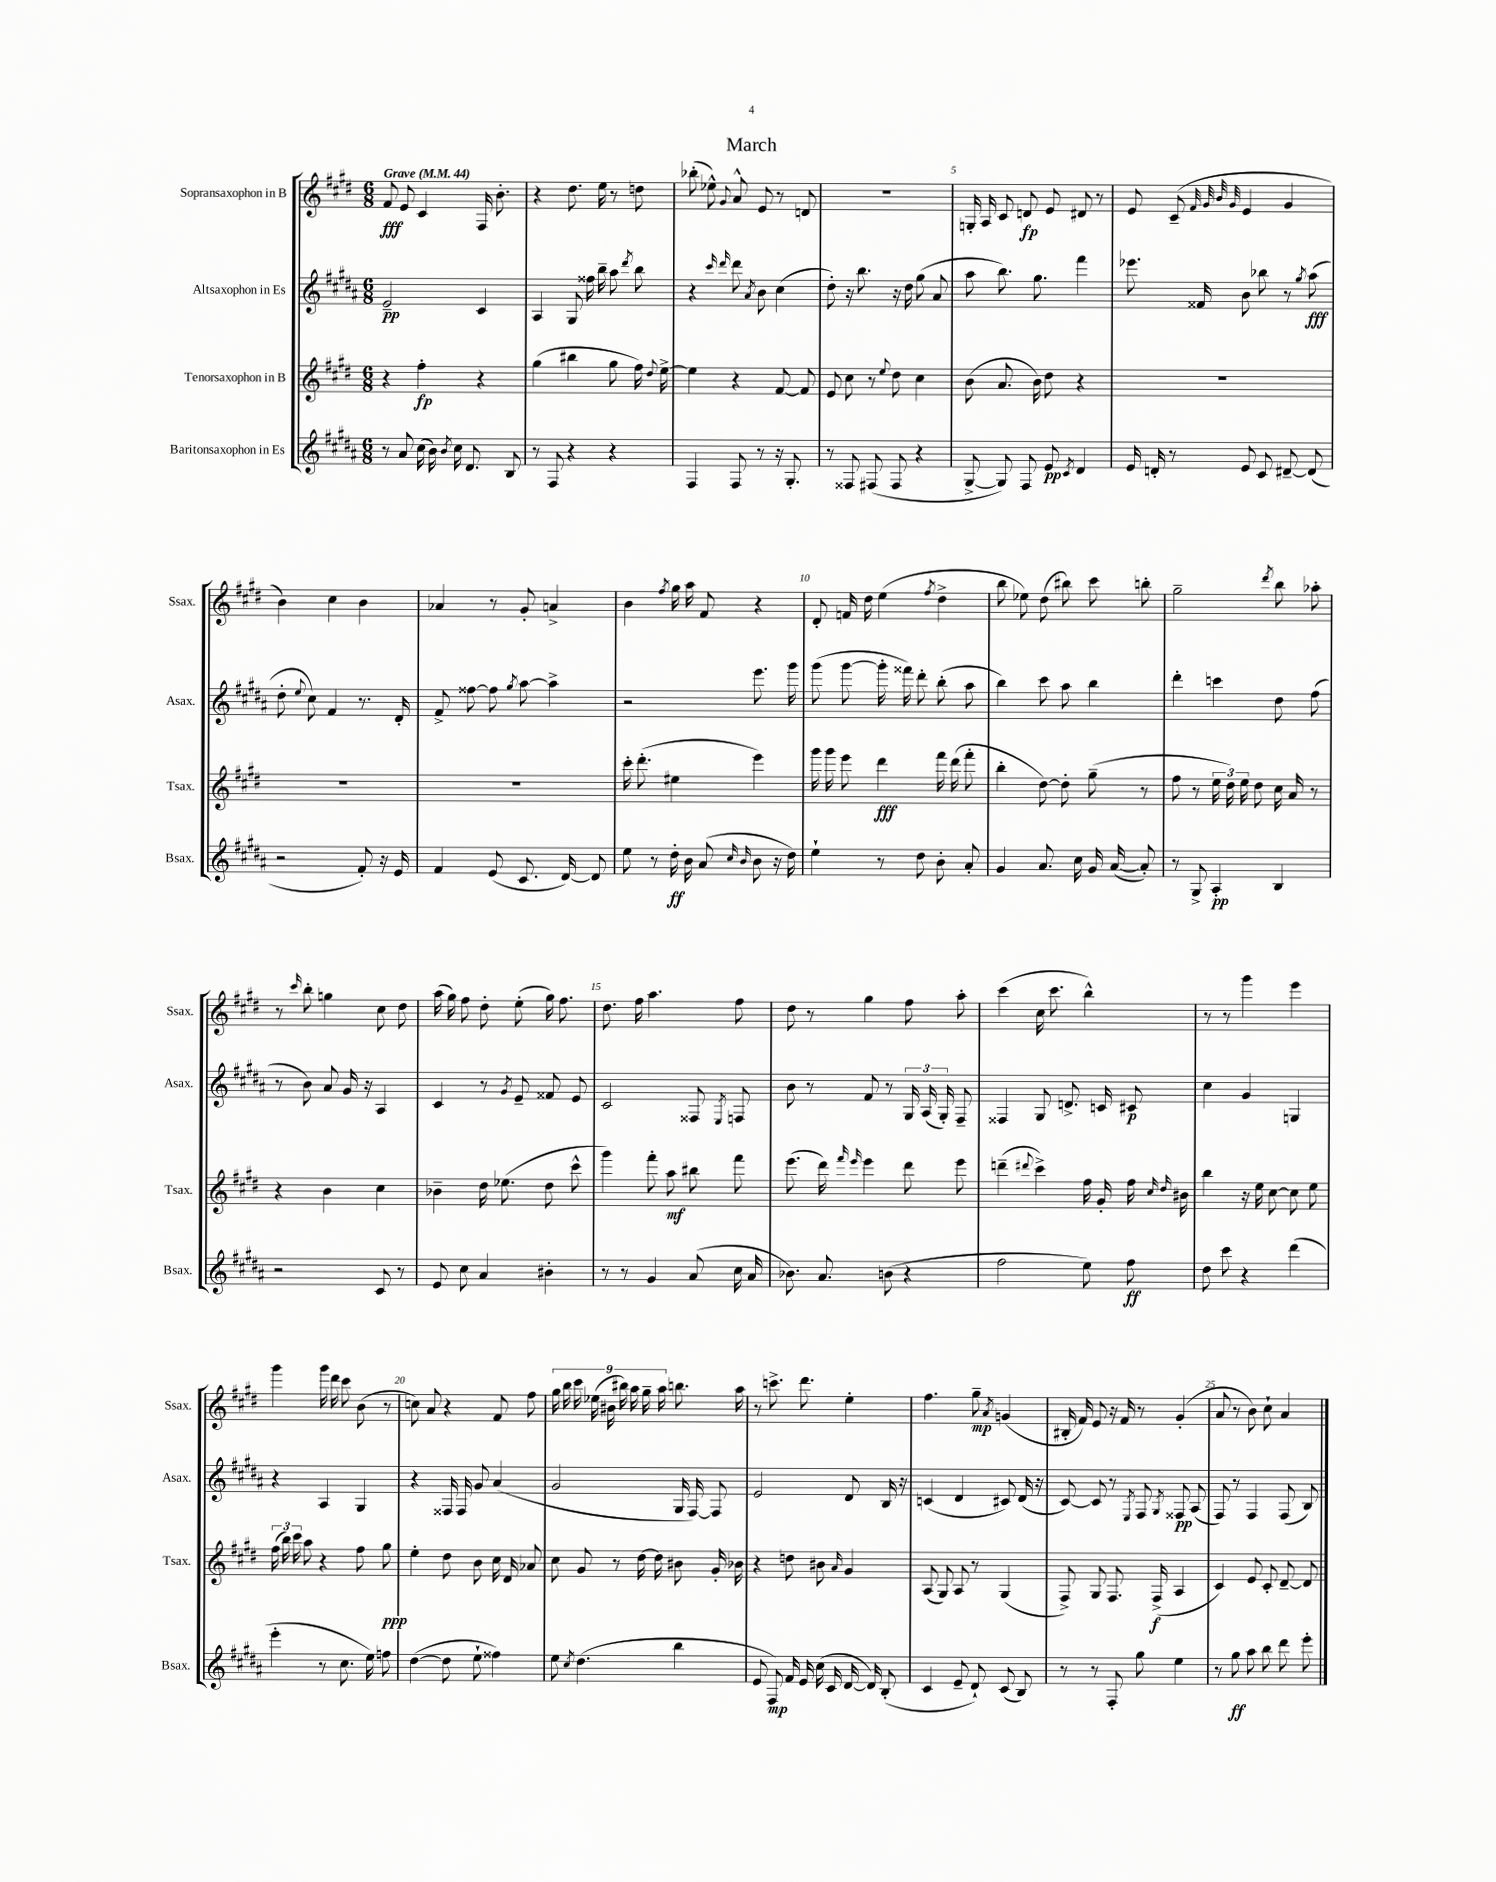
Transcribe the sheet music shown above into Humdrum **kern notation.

**kern	**dynam	**kern	**dynam	**kern	**dynam	**kern	**dynam
*part4	*part4	*part3	*part3	*part2	*part2	*part1	*part1
*staff4	*staff4	*staff3	*staff3	*staff2	*staff2	*staff1	*staff1
*I"Baritonsaxophon in Es	*	*I"Tenorsaxophon in B	*	*I"Altsaxophon in Es	*	*I"Sopransaxophon in B	*
*I'Bsax.	*	*I'Tsax.	*	*I'Asax.	*	*I'Ssax.	*
*clefG2	*	*clefG2	*	*clefG2	*	*clefG2	*
*k[f#c#g#d#a#]	*	*k[f#c#g#d#]	*	*k[f#c#g#d#a#]	*	*k[f#c#g#d#]	*
*M6/8	*	*M6/8	*	*M6/8	*	*M6/8	*
*MM44	*	*MM44	*	*MM44	*	*MM44	*
=1	=1	=1	=1	=1	=1	=1	=1
!	!	!	!	!	!	!LO:TX:a:B:t=Grave	!
8r	.	4r	.	2e~/	pp	8f#/	fff
8a#/	.	.	.	.	.	8e/	.
(16cc#\	.	4ff#'\	fp	.	.	4c#/	.
16b\)	.	.	.	.	.	.	.
8qb/	.	.	.	.	.	.	.
16cc#\	.	.	.	.	.	.	.
8.d#/	.	.	.	.	.	.	.
.	.	4r	.	4c#/	.	16F#/	.
.	.	.	.	.	.	8.b'\	.
8B/	.	.	.	.	.	.	.
=2	=2	=2	=2	=2	=2	=2	=2
8r	.	(4gg#\	.	4A#/	.	4r	.
8F#/	.	.	.	.	.	.	.
4r	.	4bb#X\	.	8G#/	.	8.dd#\	.
.	.	.	.	16ff##X\	.	.	.
.	.	.	.	16bb~\	.	16ee\	.
4r	.	8gg#\	.	8aa#\	.	8r	.
.	.	.	.	8qddd#/	.	.	.
.	.	16ff#\)	.	8bb\	.	8ddn\	.
.	.	8qqdd#/	.	.	.	.	.
.	.	[16ee^\	.	.	.	.	.
=3	=3	=3	=3	=3	=3	=3	=3
4F#/	.	4ee\]	.	4r	.	(8bb-X'\	.
.	.	.	.	.	.	8ee-X^^\)	.
.	.	.	.	16qqccc#/	.	.	.
.	.	.	.	16qqddd#/	.	8qqg#/	.
8F#/	.	4r	.	8ddd#\	.	8a^^/	.
.	.	.	.	8qa#/	.	.	.
8r	.	.	.	8b\	.	8e/	.
16r	.	[8f#/	.	(4cc#\	.	8r	.
8.G#'/	.	.	.	.	.	.	.
.	.	8f#/]	.	.	.	8dn/	.
=4	=4	=4	=4	=4	=4	=4	=4
8r	.	8e/	.	8dd#'\)	.	2.r	.
8F##X/	.	8cc#\	.	16r	.	.	.
.	.	.	.	8.bb\	.	.	.
(8F#X/	.	8r	.	.	.	.	.
.	.	8qqee/	.	.	.	.	.
8F#/	.	8dd#\	.	16r	.	.	.
.	.	.	.	16dd#\	.	.	.
4r	.	4cc#\	.	(8gg#\	.	.	.
.	.	.	.	8a#/	.	.	.
=5	=5	=5	=5	=5	=5	=5	=5
[8G#^/	.	(8b\	.	8aa#\	.	16Gn'/	.
.	.	.	.	.	.	16A/	.
8G#/])	.	8.a/	.	8.bb\)	.	8c#/	.
8F#/	.	.	.	.	.	8dn/	fp
.	.	16b\)	.	8.gg#\	.	.	.
8e/	pp	8dd#\	.	.	.	8e/	.
8qc#/	.	.	.	.	.	.	.
4d#/	.	4r	.	4fff#\	.	8d#X/	.
.	.	.	.	.	.	8r	.
=6	=6	=6	=6	=6	=6	=6	=6
16e/	.	2.r	.	8.eee-X\	.	8e/	.
16dn'/	.	.	.	.	.	.	.
8r	.	.	.	.	.	(8c#~/	.
.	.	.	.	16f##X/	.	.	.
.	.	.	.	.	.	32qqf#/	.
.	.	.	.	.	.	32qqg#/	.
.	.	.	.	.	.	32qqb/	.
.	.	.	.	.	.	32qqg#/	.
8e/	.	.	.	8b\	.	4e/	.
8c#/	.	.	.	8bb-X\	.	.	.
[8d#X~/	.	.	.	8r	.	4g#/	.
.	.	.	.	8qgg#/	.	.	.
(8d#/]	.	.	.	(8aa#\	fff	.	.
!!LO:LB:g=z
=7	=7	=7	=7	=7	=7	=7	=7
2r	.	2.r	.	8dd#'\	.	4b\)	.
.	.	.	.	8qqee/	.	.	.
.	.	.	.	8cc#\)	.	.	.
.	.	.	.	4f#/	.	4cc#\	.
8f#'/)	.	.	.	8.r	.	4b\	.
16r	.	.	.	.	.	.	.
16e/	.	.	.	16d#'/	.	.	.
=8	=8	=8	=8	=8	=8	=8	=8
4f#/	.	2.r	.	8f#^/	.	4a-X/	.
.	.	.	.	[8ff##X\	.	.	.
(8e/	.	.	.	8ff##\]	.	8r	.
.	.	.	.	8qgg#/	.	.	.
8.c#/	.	.	.	[8aa#\	.	8g#'/	.
.	.	.	.	4aa#^\]	.	4an^/	.
[16d#/)	.	.	.	.	.	.	.
8d#/]	.	.	.	.	.	.	.
=9	=9	=9	=9	=9	=9	=9	=9
8ee\	.	16ccc#'\	.	2r	.	4b\	.
.	.	(8.ddd#'\	.	.	.	.	.
8r	.	.	.	.	.	.	.
.	.	.	.	.	.	8qff#/	.
16dd#'\	ff	4ee#X\	.	.	.	16gg#\	.
16b\	.	.	.	.	.	16aa\	.
(8a#/	.	.	.	.	.	8f#/	.
16qqcc#/	.	.	.	.	.	.	.
16qqb/	.	.	.	.	.	.	.
8b\	.	4eee\)	.	8.eee\	.	4r	.
16r	.	.	.	.	.	.	.
16dd#\)	.	.	.	16ggg#\	.	.	.
=10	=10	=10	=10	=10	=10	=10	=10
4ee`\	.	16ggg#\	.	(8ggg#\	.	8d#'/	.
.	.	16ggg#\	.	.	.	.	.
.	.	8eee\	.	[8ggg#\	.	16fn/	.
.	.	.	.	.	.	16dd#\	.
8r	.	4ddd#\	fff	16ggg#'\]	.	(4ee\	.
.	.	.	.	16fff##X\)	.	.	.
8dd#\	.	.	.	8ddd#'\	.	.	.
.	.	.	.	.	.	8qff#/	.
8b'\	.	16fff#\	.	(8bb'\	.	4dd#^\	.
.	.	(16ddd#\	.	.	.	.	.
8a#'/	.	8fff#'\	.	8aa#\	.	.	.
=11	=11	=11	=11	=11	=11	=11	=11
4g#/	.	4bb'\	.	4bb\)	.	8bb\	.
.	.	.	.	.	.	8ee-X\)	.
8.a#/	.	[8dd#\)	.	8ccc#\	.	(8dd#\	.
.	.	8dd#'\]	.	8aa#\	.	8bb#X\)	.
16cc#\	.	.	.	.	.	.	.
16g#/	.	(8gg#~\	.	4bb\	.	8ccc#\	.
([16a#/	.	.	.	.	.	.	.
8a#'/])	.	8r	.	.	.	8bbn'\	.
=12	=12	=12	=12	=12	=12	=12	=12
8r	.	8ff#\	.	4ddd#'\	.	2gg#~\	.
8G#^/	.	8r	.	.	.	.	.
4A#'/	pp	24ee\	.	4cccn\	.	.	.
.	.	24dd#\)	.	.	.	.	.
.	.	24ee\	.	.	.	.	.
.	.	8dd#\	.	.	.	.	.
.	.	.	.	.	.	8qddd#/	.
4B/	.	16cc#\	.	8dd#\	.	8bb\	.
.	.	16a/	.	.	.	.	.
.	.	8r	.	(8ff#\	.	8aa-X'\	.
!!LO:LB:g=z
=13	=13	=13	=13	=13	=13	=13	=13
2r	.	4r	.	8r	.	8r	.
.	.	.	.	.	.	16qqccc#/	.
.	.	.	.	8b\)	.	8bb'\	.
.	.	4b\	.	8a#/	.	4ggn\	.
.	.	.	.	16g#/	.	.	.
.	.	.	.	16r	.	.	.
8c#/	.	4cc#\	.	4A#/	.	8cc#\	.
8r	.	.	.	.	.	8dd#\	.
=14	=14	=14	=14	=14	=14	=14	=14
8e/	.	4b-X~\	.	4c#/	.	(16aa\	.
.	.	.	.	.	.	16gg#\)	.
8cc#\	.	.	.	.	.	8ff#\	.
4a#/	.	16dd#\	.	8r	.	8dd#'\	.
.	.	(8.ee-X\	.	.	.	.	.
.	.	.	.	8qg#/	.	.	.
.	.	.	.	8e~/	.	(8ee'\	.
4b#X'\	.	8dd#\	.	8f##X/	.	16gg#\)	.
.	.	.	.	.	.	8.ff#\	.
.	.	8ccc#^^\	.	8e/	.	.	.
=15	=15	=15	=15	=15	=15	=15	=15
8r	.	4ggg#\)	.	2c#/	.	8.dd#\	.
8r	.	.	.	.	.	.	.
.	.	.	.	.	.	16ff#\	.
4g#/	.	8fff#'\	.	.	.	4.aa\	.
.	.	8aa\	mf	.	.	.	.
(8a#/	.	8bb#X\	.	8F##X/	.	.	.
.	.	.	.	8qE/	.	.	.
16cc#\	.	8fff#\	.	8Fn/	.	8ff#\	.
16a#/	.	.	.	.	.	.	.
=16	=16	=16	=16	=16	=16	=16	=16
8.b-X\)	.	(8.eee\	.	8b\	.	8dd#\	.
.	.	.	.	8r	.	8r	.
8.a#/	.	16ddd#\)	.	.	.	.	.
.	.	16qqfff#/	.	.	.	.	.
.	.	16qqeee/	.	.	.	.	.
.	.	4eee\	.	8f#/	.	4gg#\	.
(8bn\	.	.	.	8r	.	.	.
4r	.	8ddd#\	.	24G#/	.	8ff#\	.
.	.	.	.	(24A#/	.	.	.
.	.	.	.	24G#'/)	.	.	.
.	.	8eee\	.	8F#~/	.	8aa'\	.
=17	=17	=17	=17	=17	=17	=17	=17
2ff#\	.	(4dddn~\	.	4F##X/	.	(4ccc#\	.
.	.	8qqddd#X/	.	.	.	.	.
.	.	4ccc#^\)	.	8G#/	.	16cc#\	.
.	.	.	.	.	.	8.ccc#\	.
.	.	.	.	8.dn^/	.	.	.
8ee\)	.	16ff#\	.	.	.	4bb^^\)	.
.	.	16g#'/	.	16cn/	.	.	.
8ff#\	ff	16ff#\	.	8c#X/	p	.	.
.	.	16qqcc#/	.	.	.	.	.
.	.	16qqdd#/	.	.	.	.	.
.	.	16b#X\	.	.	.	.	.
=18	=18	=18	=18	=18	=18	=18	=18
8dd#\	.	4bb\	.	4cc#\	.	8r	.
8ccc#\	.	.	.	.	.	8r	.
4r	.	16r	.	4g#/	.	4ggg#\	.
.	.	16ee\	.	.	.	.	.
.	.	[8cc#\	.	.	.	.	.
(4ddd#\	.	8cc#\]	.	4Gn/	.	4eee\	.
.	.	8ee\	.	.	.	.	.
!!LO:LB:g=z
=19	=19	=19	=19	=19	=19	=19	=19
4eee'\	.	(24ff#\	.	4r	.	4ggg#\	.
.	.	24bb\)	.	.	.	.	.
.	.	24ccc#\	.	.	.	.	.
.	.	8aa\	.	.	.	.	.
8r	.	4r	.	4A#/	.	16ggg#\	.
.	.	.	.	.	.	16ddd#\	.
8.cc#\	.	.	.	.	.	8ccc#\	.
.	.	8ff#\	.	4G#/	.	(8b\	.
16ee\)	.	.	.	.	.	.	.
8ffn\	.	8gg#\	ppp	.	.	8r	.
=20	=20	=20	=20	=20	=20	=20	=20
([4dd#\	.	4ee'\	.	4r	.	8ccn\)	.
.	.	.	.	.	.	8a/	.
8dd#\]	.	8dd#\	.	16F##X/	.	4r	.
.	.	.	.	16F##/	.	.	.
8ee`\	.	8b\	.	8g#/	.	.	.
4ff##X\)	.	16cc#\	.	(4a#/	.	8f#/	.
.	.	16d#/	.	.	.	.	.
.	.	8a-X/	.	.	.	8ff#\	.
=21	=21	=21	=21	=21	=21	=21	=21
8ee\	.	8cc#\	.	2g#/	.	18gg#\	.
.	.	.	.	.	.	18bb\	.
.	.	.	.	.	.	18ccc#\	.
8qcc#/	.	.	.	.	.	.	.
(4.dd#\	.	8g#/	.	.	.	.	.
.	.	.	.	.	.	(18ee-X\	.
.	.	.	.	.	.	18b#X\	.
.	.	8r	.	.	.	.	.
.	.	.	.	.	.	18bb#X\)	.
.	.	.	.	.	.	18aa\	.
.	.	[16dd#\	.	.	.	.	.
.	.	.	.	.	.	18gg#~\	.
.	.	16dd#\]	.	.	.	.	.
.	.	.	.	.	.	18aa\	.
4bb\	.	8b#X\	.	16G#/	.	8.bbn\	.
.	.	.	.	[16F#/)	.	.	.
.	.	16g#'/	.	8F#/]	.	.	.
.	.	16b-X\	.	.	.	16aa\	.
=22	=22	=22	=22	=22	=22	=22	=22
8e/	.	4r	.	2e/	.	8r	.
8F#/)	mp	.	.	.	.	8.cccn^\	.
16f#/	.	8ddn\	.	.	.	.	.
16e/	.	.	.	.	.	8.ddd#\	.
(16cc#\	.	8b#X\	.	.	.	.	.
16c#/	.	.	.	.	.	.	.
.	.	16qqa/	.	.	.	.	.
[16d#/	.	4g#/	.	8d#/	.	4ee'\	.
16d#/])	.	.	.	.	.	.	.
(8B'/	.	.	.	16B/	.	.	.
.	.	.	.	16r	.	.	.
=23	=23	=23	=23	=23	=23	=23	=23
4c#/	.	(8A/	.	(4cn/	.	4.ff#\	.
.	.	8G#/)	.	.	.	.	.
8e~/	.	8A/	.	4d#/	.	.	.
8d#`/)	.	8r	.	.	.	8gg#~\	mp
.	.	.	.	.	.	8qa/	.
(8c#/	.	(4G#/	.	8c#X/)	.	(4gn/	.
8B/)	.	.	.	(16d#/	.	.	.
.	.	.	.	16r	.	.	.
=24	=24	=24	=24	=24	=24	=24	=24
8r	.	8F#^/)	.	[8c#/)	.	16B#X'/	.
.	.	.	.	.	.	16f#/)	.
8r	.	8G#/	.	8c#/]	.	8e/	.
8F#'/	.	8.F#/	.	8r	.	16r	.
.	.	.	.	.	.	16f#/	.
.	.	.	.	8qE/	.	.	.
8gg#\	.	.	.	8F#/	.	8r	.
.	.	(16F#^/	f	.	.	.	.
.	.	.	.	8qG#/	.	.	.
4ee\	.	4A/	.	8F##X/	pp	(4g#'/	.
.	.	.	.	(8A#/	.	.	.
=25	=25	=25	=25	=25	=25	=25	=25
8r	.	4c#/)	.	8F#/)	.	8a/	.
8gg#\	ff	.	.	8r	.	8r	.
8aa#\	.	8e/	.	4F#/	.	8b\)	.
8bb\	.	8c#'/	.	.	.	8cc#`\	.
8ddd#\	.	[8d#~/	.	(8F#/	.	4a/	.
8eee'\	.	8d#/]	.	8B/)	.	.	.
==	==	==	==	==	==	==	==
*-	*-	*-	*-	*-	*-	*-	*-
